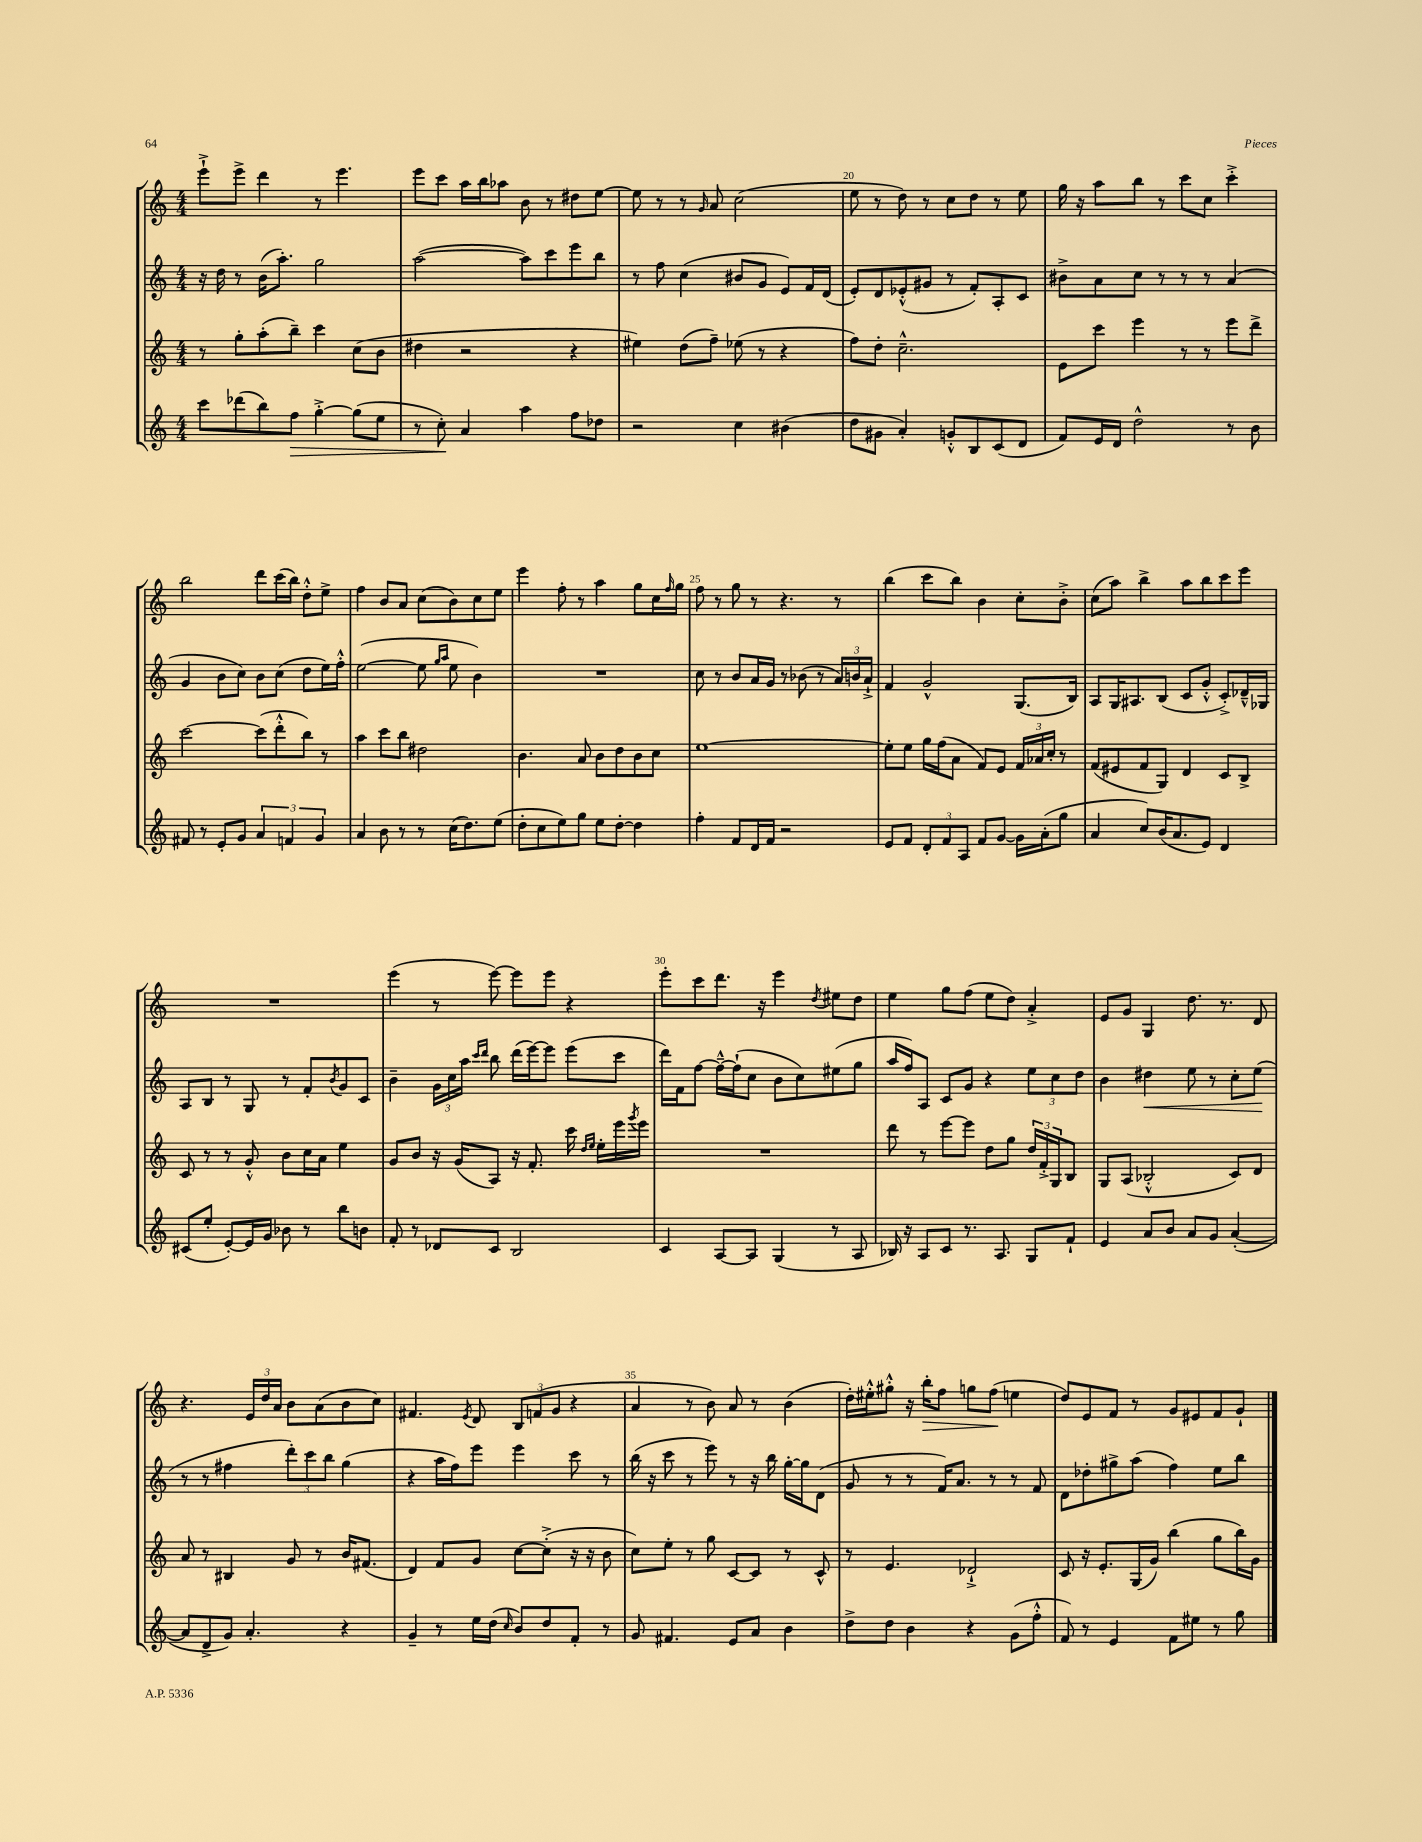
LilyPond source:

<<
\new StaffGroup <<
\new Staff = "s0" {
    \clef treble \key c \major \numericTimeSignature \time 4/4
    e'''8-!-> e'''8-> d'''4 r8 e'''4. |
    e'''8 c'''8 a''16 b''16 aes''8 b'8 r8 dis''8 e''8~ |
    e''8 r8 r8 \grace { g'16 } a'8 c''2( |
    e''8 r8 d''8) r8 c''8 d''8 r8 e''8 |
    g''16 r16 a''8 b''8 r8 c'''8 c''8 c'''4-.-> |
    b''2 d'''8 c'''16( b''16) d''8-.-^ e''8-> |
    f''4 b'8 a'8 c''8( b'8) c''8 e''8 |
    e'''4 f''8-. r8 a''4 g''8 c''16 \grace { f''16 } g''16 |
    f''8 r8 g''8 r8 r4. r8 |
    b''4( c'''8 b''8) b'4 c''8-. b'8-.-> |
    c''8( a''8) b''4-> a''8 b''8 c'''8 e'''8 |
    R1 |
    e'''4( r8 e'''8~) e'''8 e'''8 r4 |
    e'''8-. c'''8 d'''8. r16 e'''4 \acciaccatura { d''8 } eis''8 d''8 |
    e''4 g''8 f''8( e''8 d''8) a'4-.-> |
    e'8 g'8 g4 d''8. r8. d'8 |
    r4. \tuplet 3/2 { e'16 d''16 a'16 } b'8 a'8( b'8 c''8) |
    fis'4. \acciaccatura { e'8 } d'8 \tuplet 3/2 { b8 f'8( g'8 } r4 |
    a'4 r8 b'8) a'8 r8 b'4( |
    d''16-.) eis''16-.-^ gis''8-.-^ r16 b''16-.\> f''8 g''8 f''8\!( e''4 |
    d''8) e'8 f'8 r8 g'8 eis'8 f'8 g'8-! \bar "|." |
}
\new Staff = "s1" {
    \clef treble \key c \major \numericTimeSignature \time 4/4
    r16 d''16 r8 b'16( a''8.-.) g''2 |
    a''2~( a''8) c'''8 e'''8 b''8 |
    r8 f''8 c''4( bis'8 g'8 e'8) f'16 d'16( |
    e'8-.) d'8 ees'8-.-^( gis'8 r8 f'8-.) a8-. c'8 |
    bis'8-> a'8 c''8 r8 r8 r8 a'4( |
    g'4 b'8 c''8) b'8 c''8( d''8 e''16) f''16-.-^ |
    e''2~( e''8 \grace { g''16 a''16 } e''8 b'4) |
    R1 |
    c''8 r8 b'8 a'16 g'16 r8 bes'8( r8 \tuplet 3/2 { a'16) b'16 a'16-!-> } |
    f'4 g'2-^ g8.( b16) |
    a8 g16 ais8. b8( c'8 g'8-.-^ c'8-.->) des'16---^ ges16 |
    a8 b8 r8 g8 r8 f'8-. \acciaccatura { b'8 } g'8 c'8 |
    b'4-- \tuplet 3/2 { g'16 c''16 a''16 } \grace { c'''16 d'''16 } b''8 d'''16( e'''16~) e'''8 e'''8( c'''8 |
    d'''16) f'16 f''8~ f''16~---^ f''16-!( c''8 b'8 c''8) eis''8( g''8 |
    a''16 f''16) a8 c'8 g'8 r4 \tuplet 3/2 { e''8 c''8 d''8 } |
    b'4 dis''4\< e''8 r8 c''8-. e''8\!( |
    r8 r8 fis''4 \tuplet 3/2 { d'''8-.) c'''8 b''8 } g''4( |
    r4 a''16 f''16) e'''8 e'''4 c'''8 r8 |
    b''16( r16 c'''8 r8 e'''8) r8 r16 b''16 g''16~-. g''16 d'8( |
    g'8 r8 r8 f'16) a'8. r8 r8 f'8 |
    d'8 des''8-. gis''8-> a''8( f''4) e''8 b''8 \bar "|." |
}
\new Staff = "s2" {
    \clef treble \key c \major \numericTimeSignature \time 4/4
    r8 g''8-. a''8-.( b''8--) c'''4 c''8( b'8 |
    dis''4 r2 r4 |
    eis''4) d''8( f''8--) ees''8( r8 r4 |
    f''8) d''8-. c''2.---^ |
    e'8 c'''8 e'''4 r8 r8 e'''8 d'''8-> |
    c'''2~ c'''8( d'''8-.-^ b''8) r8 |
    a''4 c'''8 b''8 dis''2 |
    b'4. a'8 b'8 d''8 b'8 c''8 |
    e''1~ |
    e''8-. e''8 g''16 f''16( a'8 f'8) e'8 \tuplet 3/2 { f'16 aes'16 c''16-. } r8 |
    f'8( eis'8 f'8 g8) d'4 c'8 b8-> |
    c'8 r8 r8 g'8-.-^ b'8 c''16 a'16 e''4 |
    g'8 b'8 r16 g'16( a8) r16 f'8.-. c'''16 \grace { d''16 e''16 } e''16-. e'''16 \acciaccatura { g'''8 } e'''16 |
    R1 |
    d'''8 r8 e'''8~ e'''8 d''8 g''8 \tuplet 3/2 { d''16 f'16-.-> g16 } b8 |
    g8 a8( bes2-.-^ c'8) d'8 |
    a'8 r8 bis4 g'8 r8 b'16 fis'8.( |
    d'4) f'8 g'8 c''8~ c''8-.->( r16 r16 b'8 |
    c''8) e''8-. r8 g''8 c'8~ c'8 r8 c'8-^ |
    r8 e'4. des'2-!-> |
    c'8 r16 e'8.-. g16( g'16) b''4( g''8 b''16) g'16 \bar "|." |
}
\new Staff = "s3" {
    \clef treble \key c \major \numericTimeSignature \time 4/4
    c'''8 des'''8( b''8) f''8\> g''4~-.-> g''8( e''8 |
    r8 c''8-.\!) a'4 a''4 f''8 des''8 |
    r2 c''4 bis'4( |
    d''8 gis'8 a'4-.) g'8-.-^ b8 c'8( d'8 |
    f'8) e'16 d'16 d''2-^ r8 b'8 |
    fis'8 r8 e'8-. g'8 \tuplet 3/2 { a'4 f'4 g'4 } |
    a'4 b'8 r8 r8 c''16( d''8.) e''8( |
    d''8-. c''8 e''8) g''8 e''8 d''8~-. d''4 |
    f''4-. f'8 d'16 f'16 r2 |
    e'8 f'8 \tuplet 3/2 { d'8-. f'8 a8 } f'8 g'8~ g'16 a'16-.( g''8 |
    a'4 c''8) b'16( a'8. e'8) d'4 |
    cis'8( e''8-. e'8~-.) e'16 g'16 bes'8 r8 b''8 b'8 |
    f'8-. r8 des'8 c'8 b2 |
    c'4 a8~ a8 g4( r8 a8 |
    bes16) r16 a8 c'8 r8. a8. g8 f'8-! |
    e'4 a'8 b'8 a'8 g'8 a'4~-.( |
    a'8 d'8-> g'8) a'4.-. r4 |
    g'4-- r8 e''16 d''16( \grace { c''16 } b'8) d''8 f'8-. r8 |
    g'8 fis'4. e'8 a'8 b'4 |
    d''8-> d''8 b'4 r4 g'8( f''8-.-^ |
    f'8) r8 e'4 f'8 eis''8 r8 g''8 \bar "|." |
}
>>
>>
\layout { \context { \Score currentBarNumber = #17 \override BarNumber.break-visibility = ##(#f #t #t) barNumberVisibility = #(every-nth-bar-number-visible 5) } }
